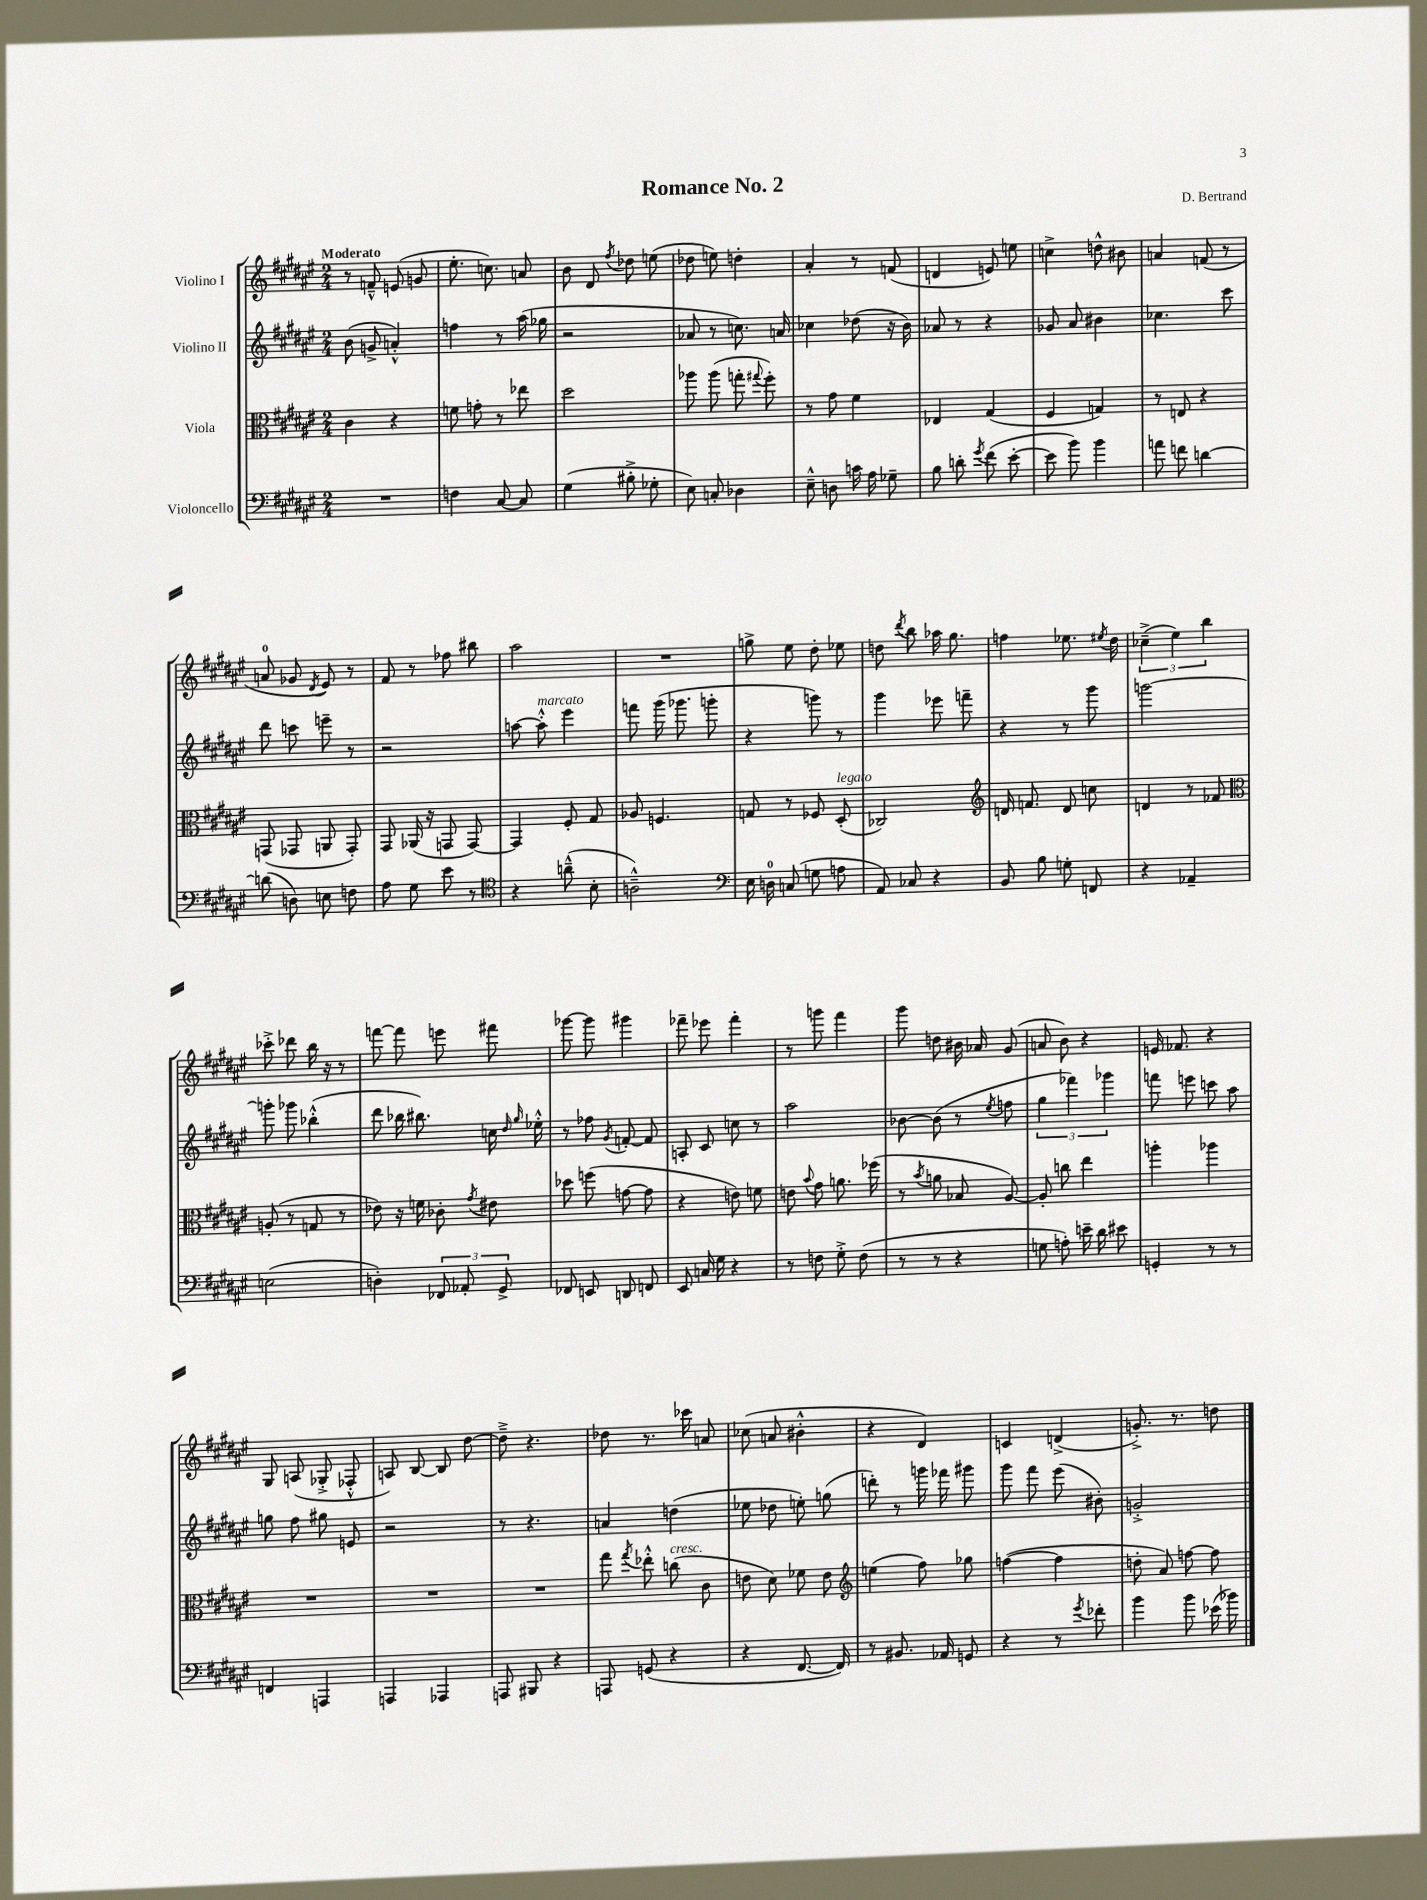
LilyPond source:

\header { title = "Romance No. 2" composer = "D. Bertrand" }
<<
\new StaffGroup <<
\new Staff = "s0" \with { instrumentName = "Violino I" } {
    \clef treble \key fis \major \numericTimeSignature \time 2/4 \tempo "Moderato"
    \autoBeamOff r8 f'8---^ e'8( g'8 |
    eis''8.-. c''8.) a'8 |
    b'8 dis'8 \acciaccatura { fis''8 } des''8 e''8( |
    des''8 e''8) d''4-. |
    ais'4-. r8 f'8( |
    d'4 e'8) e''8 |
    c''4-> d''8-^ bis'8 |
    a'4 f'8( r8 |
    a'8-0 ges'8 \acciaccatura { dis'8 } eis'8) r8 |
    fis'8 r8 fes''8 bis''8 |
    ais''2 |
    R2 |
    g''8-> eis''8 dis''8-. ees''8 |
    d''8 \acciaccatura { dis'''8 } b''8 aes''16 gis''8. |
    f''4 ees''8. \acciaccatura { eis''8 } dis''16 |
    \tuplet 3/2 { ces''4--->( eis''4) b''4 } |
    ces'''8-.-> des'''8 b''16 r16 r8 |
    f'''8~ f'''8 e'''8 fis'''8 |
    ges'''8~ ges'''8 gis'''4 |
    fes'''8-- ees'''8 fes'''4-. |
    r8 g'''8 fis'''4 |
    gis'''8 d''8 bis'16 aes'16 gis'8( |
    a'8 b'8) r4 |
    e'16 fes'8. r4 |
    gis8 a8( ges8-.-> fes8-.-^ |
    a8) b8~ b8 dis''8~ |
    dis''8---> r4. |
    des''8 r8. ces'''16 a'8 |
    ces''8( a'8 bis'4-.-^ |
    r4 dis'4) |
    c'4 d'4->( |
    g'8.-.->) r8. d''8 \bar "|." |
}
\new Staff = "s1" \with { instrumentName = "Violino II" } {
    \clef treble \key fis \major \numericTimeSignature \time 2/4
    \autoBeamOff b'8( g'8-> a'4-.-^) |
    f''4 r8 ais''16( ges''16 |
    r2 |
    aes'8 r8 c''8.) a'16 |
    ces''4 des''8( r16 b'16) |
    aes'8 r8 r4 |
    ges'8 ais'8 bis'4 |
    ces''4. cis'''8 |
    dis'''8 c'''8 e'''8-- r8 |
    r2 |
    a''8~ a''8-.-^^\markup { \italic "marcato" } eis'''4 |
    f'''8 gis'''16( ges'''8. g'''8-. |
    r4 g'''8) r8 |
    gis'''4 ees'''8 f'''8-- |
    r4 r8 gis'''8 |
    g'''2~ |
    g'''8-. ges'''8 bes''4-.-^( |
    dis'''8 bes''16 bis''8.) c''16 \grace { dis''16 gis''16 } ees''16-.-^ |
    r8 fes''8 \acciaccatura { gis'8 } f'8~-. f'8 |
    a8-. cis'8 c''8 r8 |
    ais''2 |
    bes'8~ bes'8( r8 \acciaccatura { eis''8 } f''8 |
    \tuplet 3/2 { gis''4 fes'''4) ges'''4 } |
    f'''8 e'''8 c'''8 ais''8 |
    g''8 fis''8 gis''8 e'8 |
    r2 |
    r8 r4. |
    a'4 d''4( |
    ees''8 des''8 e''8-.) g''8( |
    d'''8-.) r8 g'''16 fes'''16 gis'''8 |
    gis'''8 fis'''8 eis'''8( bis'8-.) |
    g'2-.-> \bar "|." |
}
\new Staff = "s2" \with { instrumentName = "Viola" } {
    \clef alto \key fis \major \numericTimeSignature \time 2/4
    \autoBeamOff cis'4 r4 |
    f'8 g'8-. r8 ees''8 |
    dis''2 |
    aes''8 aes''8( g''8-. \appoggiatura { gis''8 } fis''8-.) |
    r8 gis'8 fis'4 |
    ees4 gis4( |
    fis4 g4) |
    r8 e8 r4 |
    g,8( ges,8 a,8 ges,8-.) |
    gis,8 aes,16( r16 g,8 g,8~) |
    g,4 fis8-. gis8 |
    aes8 f4. |
    g8 r8 fes8 dis8-.^\markup { \italic "legato" }( |
    ces2) |
    \clef treble d'16 f'8. d'8 c''8 |
    d'4 r8 fes'8 |
    \clef alto a8-.( r8 g8 r8 |
    ees'8) r16 f'16 ces'8-. \acciaccatura { gis'8 } eis'8 |
    des''8 f''8( g'8~ g'8 |
    r4 e'8) f'8 |
    e'8 \appoggiatura { b'8 } gis'8 a'8. fes''16( |
    r8 \acciaccatura { b'8 } a'8 bes8 ais8~) |
    ais8-. c''8 eis''4 |
    a''4-. aes''4 |
    R2 |
    R2 |
    R2 |
    gis''8 \acciaccatura { gis''8 } ees''8-.-^ c''8^\markup { \italic "cresc." }( cis'8 |
    e'8 dis'8) fes'8 e'8 |
    \clef treble e''4( fis''8) ges''8 |
    f''4~( f''4 |
    d''8-. ais'8) f''8~ f''8 \bar "|." |
}
\new Staff = "s3" \with { instrumentName = "Violoncello" } {
    \clef bass \key fis \major \numericTimeSignature \time 2/4
    \autoBeamOff R2 |
    f4 cis8~ cis8 |
    gis4( bis8-.-> ges8-. |
    eis8) c8-. des4 |
    eis8---^ d8 c'16 ais16 ges8-- |
    b8 d'8-. \acciaccatura { gis'8 } fis'8( eis'8~-. |
    eis'8 b'8) b'4 |
    a'8 f'8 d'4~ |
    d'8( d8) e8 f8 |
    ais8 gis8 eis'8 r8 |
    \clef tenor r4 a'8---^( b8-. |
    a2---^) |
    \clef bass eis16 d16-0 c8( g8 a8 |
    ais,8) ces8 r4 |
    b,8 b8 g8-. f,8 |
    r4 aes,4-- |
    e2( |
    d4-.) \tuplet 3/2 { fes,8 aes,8-. gis,8-> } |
    fes,8 e,8 d,8 f,8 |
    eis,8 c16 gis16 r4 |
    r8 f8 gis8-.-> f8( |
    r8 r8 r4 |
    g8 a8-.) e'16-- dis'16 eis'8 |
    g,4-. r8 r8 |
    f,4 a,,4 |
    a,,4 aes,,4 |
    a,,8 bis,,8 r4 |
    a,,8 g,8( r4 |
    r4 fis,8.~ fis,16) |
    r8 bis,8. aes,16 g,8 |
    r4 r8 \acciaccatura { gis'8 } fes'8-. |
    b'4 b'8 ees'16( bes'16) \bar "|." |
}
>>
>>
\layout { \context { \Score \remove "Bar_number_engraver" } }
